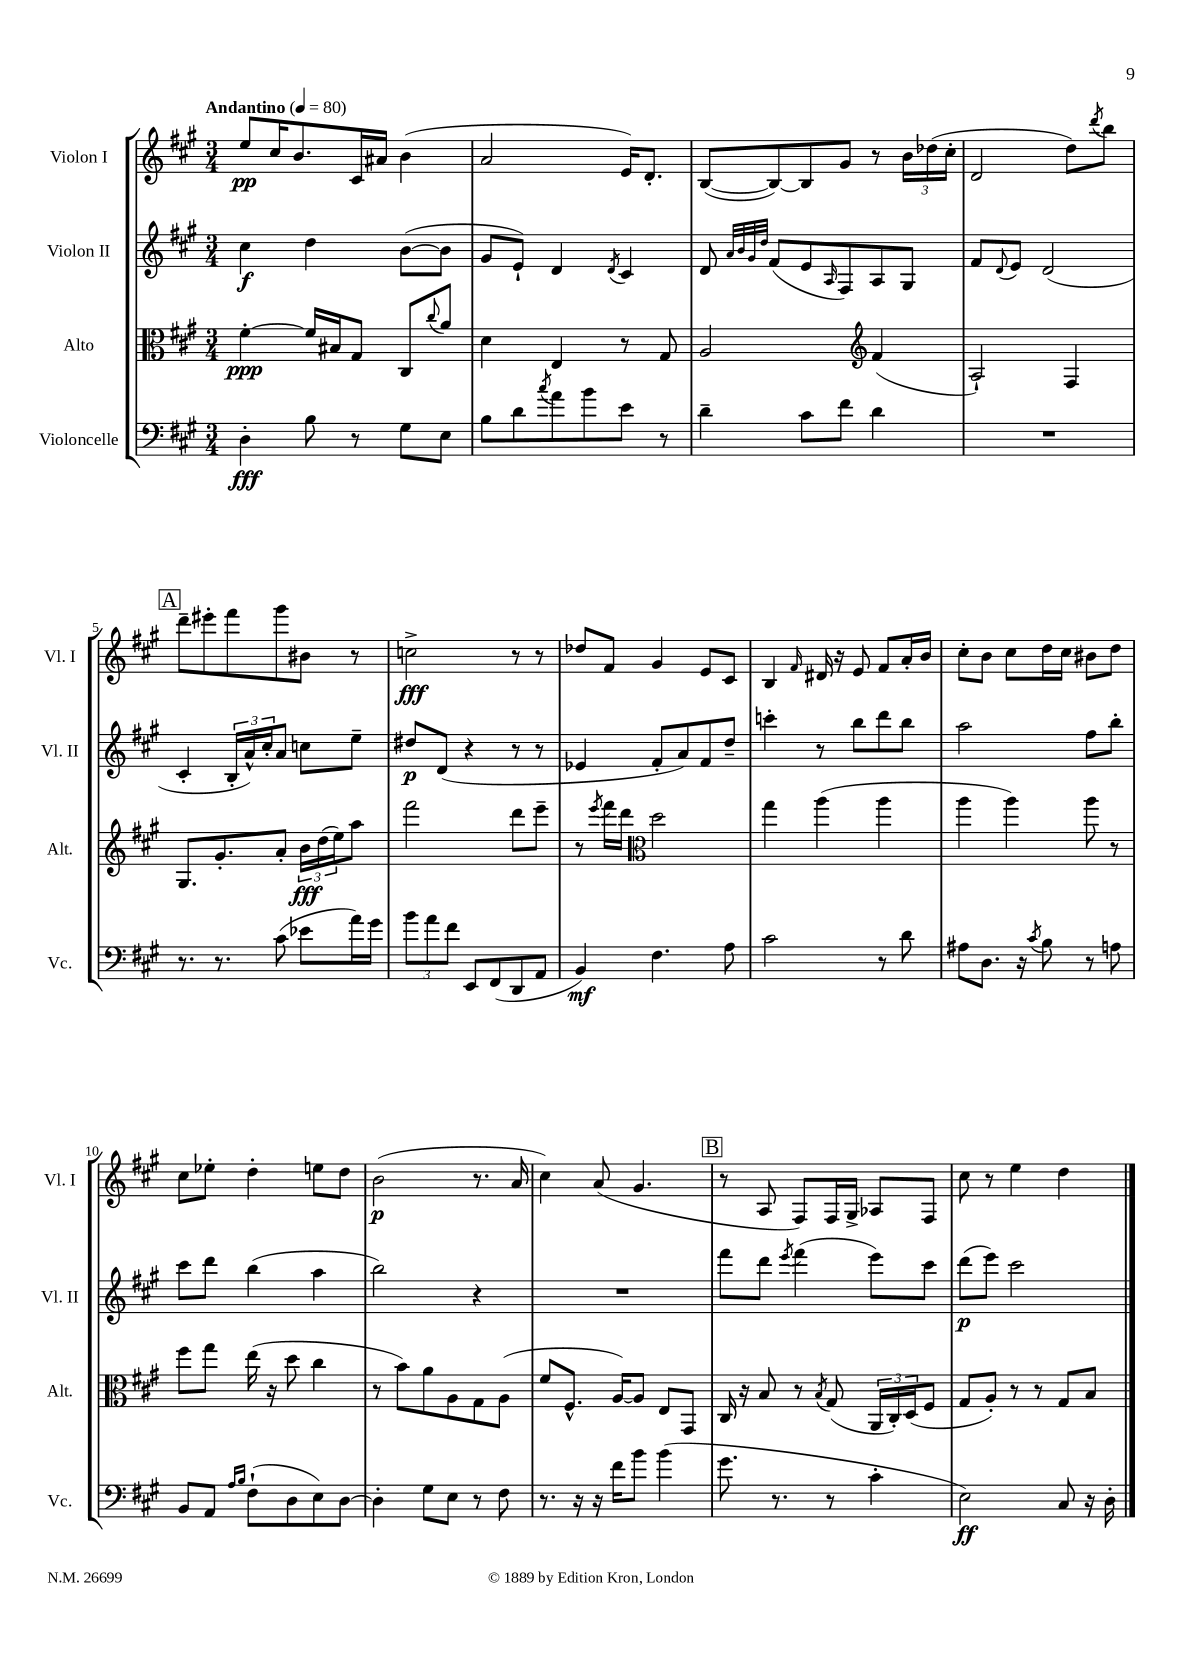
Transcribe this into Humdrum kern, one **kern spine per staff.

**kern	**kern	**kern	**kern
*staff4	*staff3	*staff2	*staff1
*clefF4	*clefC3	*clefG2	*clefG2
*k[f#c#g#]	*k[f#c#g#]	*k[f#c#g#]	*k[f#c#g#]
*M3/4	*M3/4	*M3/4	*M3/4
*MM80	*MM80	*MM80	*MM80
4D'\	[4f#'\	4cc#\	8ee/L
.	.	.	16cc#/K
.	.	.	8.b/
8B\	16f#/]LL	4dd\	.
.	16B#/J	.	.
8r	8G#/J	.	16c#/L
.	.	.	16a#/JJ
8G#\L	8C#/L	([8b\L	(4b\
.	8qqcc#/	.	.
8E\J	8a/J	8b\]J	.
=	=	=	=
8B\L	4d\	8g#/L	2a/
8d\	.	8e`/J)	.
8qcc#/	.	.	.
8a\	4E/	4d/	.
8b\	.	.	.
.	.	8qd/	.
8e\J	8r	4c#/	16e/LK)
.	.	.	8.d'/J
8r	8G#/	.	.
=	=	=	=
4d~\	2A/	8d/	([8B/L
.	.	32qqa/LLL	.
.	.	32qqb/	.
.	.	32qqg#/	.
.	.	32qqdd/JJJ	.
.	.	(8f#/L	8B/_)
8c#\L	.	8e/	8B/]
.	.	16qqA/	.
8f#\J	.	8F#/)	8g#/J
*	*clefG2	*	*
4d\	(4f#/	8A/	8r
.	.	8G#/J	24b\LL
.	.	.	(24dd-\
.	.	.	24cc#'\JJ
=	=	=	=
2.r	2A`/)	8f#/L	2d/
.	.	8qqd/	.
.	.	8e/J	.
.	.	(2d/	.
.	4F#/	.	8dd\L)
.	.	.	8qddd/
.	.	.	8bb\J
=	=	=	=
8.r	8.G#/L	4c#'/	8ddd~\L
.	.	.	8eee#'\
8.r	8.g#'/	.	.
.	.	24B'/LL	8fff#\
.	.	24a^^/)	.
.	.	24cc#'/J	.
(8c#\	8a'/J	8a/J	8ggg#\
8e-\L	24b\LL	8cc\L	8b#\J
.	(24dd\	.	.
.	24ee\J)	.	.
16a\L)	8aa\J	8ee~\J	8r
16g#\JJ	.	.	.
=	=	=	=
12b\L	2fff#\	8dd#/L	2cc^\
12a\	.	.	.
.	.	(8d/J	.
12f#\J	.	.	.
8EE/L	.	4r	.
(8FF#/	.	.	.
8DD/	8ddd\L	8r	8r
8AA/J	8eee~\J	8r	8r
=	=	=	=
4BB/)	8r	4e-/	8dd-/L
.	8qeee/	.	.
.	16fff#\LL	.	8f#/J
.	16ddd\JJ	.	.
*	*clefC3	*	*
4.F#\	2dd\	8f#'/L	4g#/
.	.	8a/)	.
.	.	8f#/	8e/L
8A\	.	8dd~/J	8c#/J
=	=	=	=
2c#\	4gg#\	4ccc'\	4B/
.	.	.	16qqf#/
.	(4aa\	8r	16d#/
.	.	.	16r
.	.	8bb\L	8e/
8r	4aa\	8ddd\	8f#/L
8d\	.	8bb\J	16a'/L
.	.	.	16b/JJ
=	=	=	=
8A#\L	4aa\	2aa\	8cc#'\L
8.D\J	.	.	8b\J
.	4aa\)	.	8cc#\L
16r	.	.	.
8qc#/	.	.	.
8B\	.	.	16dd\L
.	.	.	16cc#\JJ
8r	8aa\	8ff#\L	8b#\L
8A\	8r	8bb'\J	8dd\J
=	=	=	=
8BB/L	8ff#\L	8ccc#\L	8cc#\L
8AA/J	8gg#\J	8ddd\J	8ee-'\J
16qqA/LL	.	.	.
16qqB/JJ	.	.	.
(8F#`\L	(16ee\	(4bb\	4dd'\
.	16r	.	.
8D\	8dd\	.	.
8E\)	4cc#\	4aa\	8ee\L
[8D\J	.	.	8dd\J
=	=	=	=
4D'\]	8r	2bb\)	(2b\
.	8b\L)	.	.
8G#\L	8a\	.	.
8E\J	8A\	.	.
8r	8G#\	4r	8.r
8F#\	(8A\J	.	.
.	.	.	16a/
=	=	=	=
8.r	8f#/L	2.r	4cc#\)
.	8.F#^^/J	.	.
16r	.	.	.
16r	.	.	(8a/
16f#\LK	[16A/LK)	.	.
8b\J	8A/]J	.	4.g#/
(4b\	8E/L	.	.
.	8GG#/J	.	.
=	=	=	=
8.g#\	16C#/	8fff#\L	8r
.	16r	.	.
.	8B/	8ddd\J	8A/
8.r	.	.	.
.	.	8qeee/	.
.	8r	(4fff#\	8F#/L)
.	8qB/	.	.
8r	(8G#/	.	16F#/L
.	.	.	16G#^/JJ
4c#'\	24AA/LL	8eee\L)	8A-/L
.	24C#'/)	.	.
.	(24D/J	.	.
.	8F#/J	8ccc#\J	8F#/J
=	=	=	=
2E\)	8G#/L	(8ddd\L	8cc#\
.	8A'/J)	8eee\J)	8r
.	8r	2ccc#\	4ee\
.	8r	.	.
8C#/	8G#/L	.	4dd\
16r	8B/J	.	.
16D'\	.	.	.
==	==	==	==
*-	*-	*-	*-
